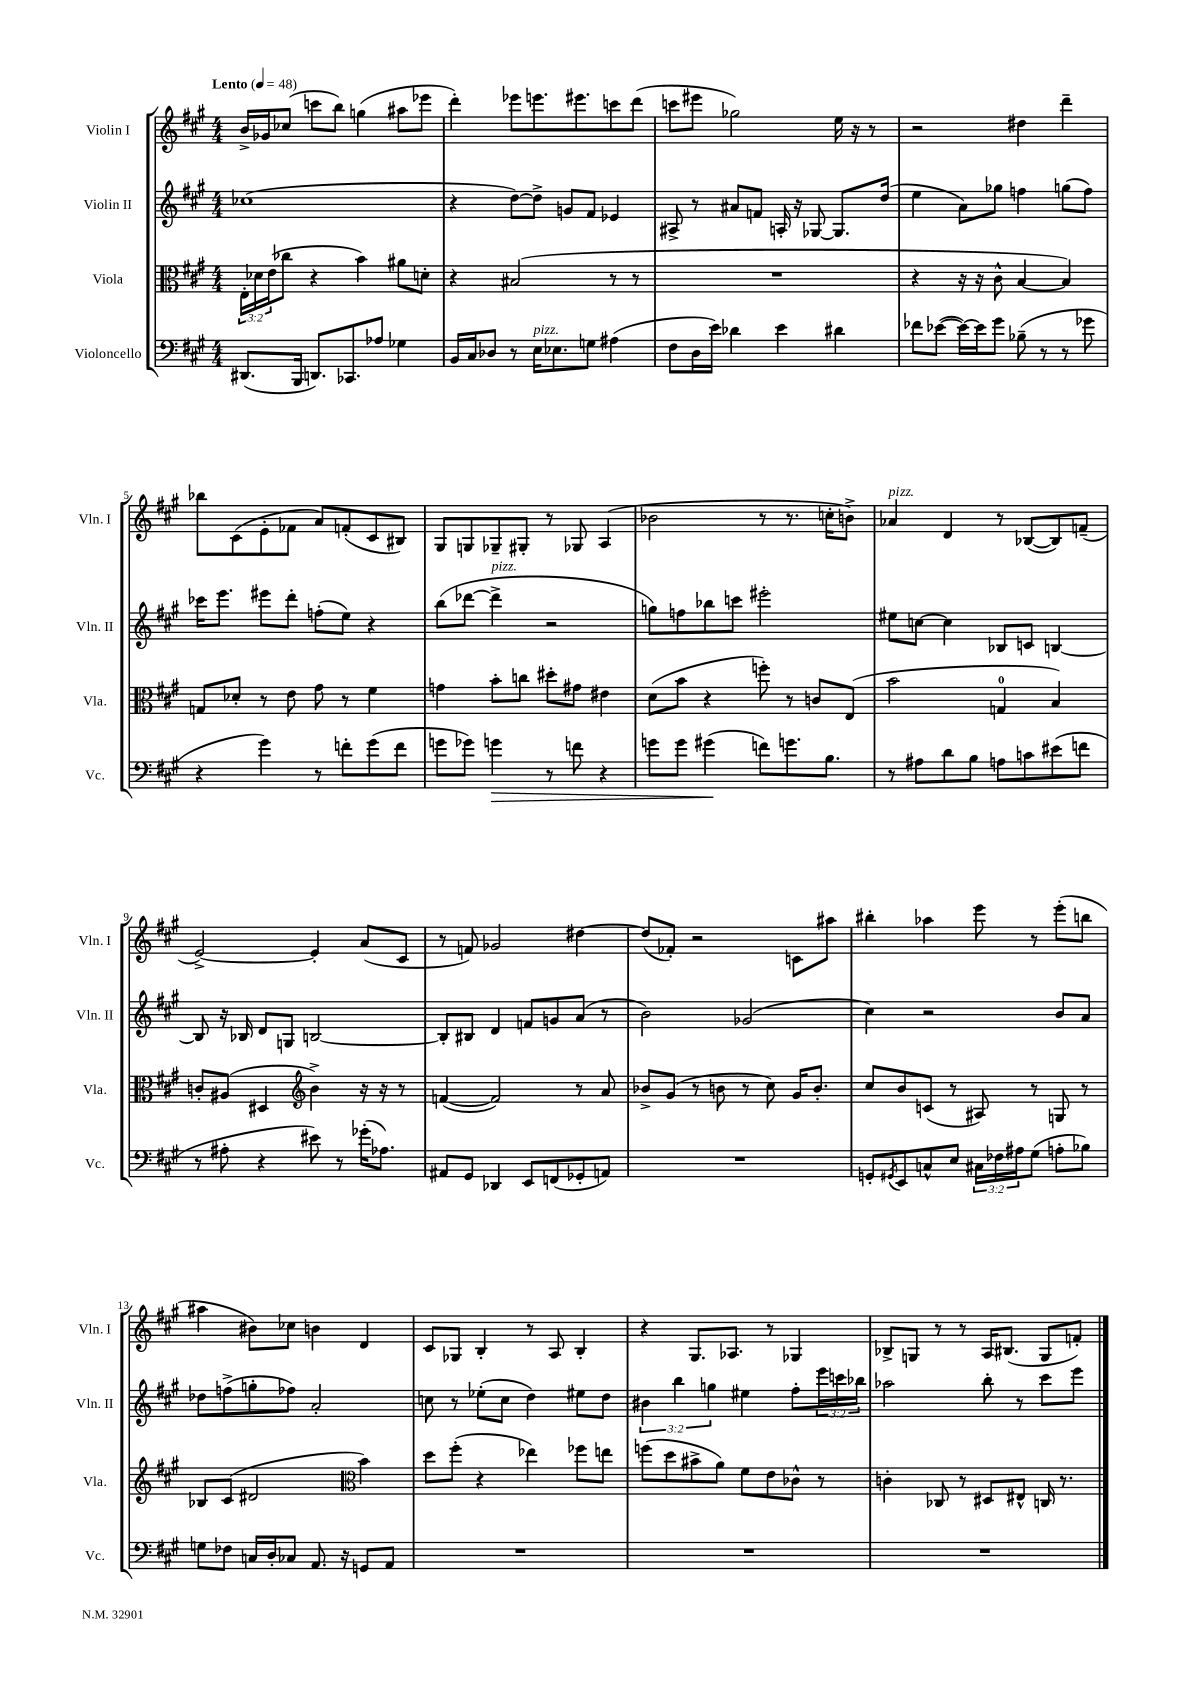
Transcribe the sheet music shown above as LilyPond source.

<<
\new StaffGroup <<
\new Staff = "s0" \with { instrumentName = "Violin I" shortInstrumentName = "Vln. I" } {
    \clef treble \key a \major \numericTimeSignature \time 4/4 \tempo "Lento" 4 = 48
    b'16-> ges'16 ces''8( c'''8 b''8) g''4( ais''8 ees'''8 |
    d'''4-.) ees'''8 e'''8. eis'''8. c'''8 d'''8( |
    c'''8 eis'''8 ges''2) e''16 r16 r8 |
    r2 dis''4 d'''4-- |
    bes''8 cis'8( e'8-. fes'8 a'8) f'8-.( cis'8 bis8) |
    gis8 g8 ges8-- gis8-. r8 ges8 a4( |
    bes'2 r8 r8. c''16-. b'8->) |
    aes'4^\markup { \italic "pizz." } d'4 r8 bes8~( bes8) f'8--( |
    e'2~->) e'4-. a'8( cis'8 |
    r8 f'8) ges'2 dis''4~ |
    dis''8( fes'8-.) r2 c'8 ais''8 |
    bis''4-. aes''4 e'''8 r8 e'''8-.( b''8 |
    ais''4 bis'8) ces''8 b'4 d'4 |
    cis'8 ges8 b4-. r8 a8 b4-. |
    r4 gis8. aes8. r8 ges4 |
    bes8-> g8 r8 r8 a16 bis8.( g8 f'8-.) \bar "|." |
}
\new Staff = "s1" \with { instrumentName = "Violin II" shortInstrumentName = "Vln. II" } {
    \clef treble \key a \major \numericTimeSignature \time 4/4 \override Staff.TupletNumber.text = #tuplet-number::calc-fraction-text
    ces''1( |
    r4 d''8~) d''8-> g'8 fis'8 ees'4 |
    ais8-> r8 ais'8 f'8 a16-. r16 ges8~ ges8. d''16( |
    e''4 a'8) ges''8 f''4 g''8( f''8) |
    ces'''16 e'''8. eis'''8 d'''8-. f''8-.( e''8) r4 |
    b''8( des'''8~ des'''4->^\markup { \italic "pizz." } r2 |
    g''8) f''8 bes''8 c'''8 eis'''2-. |
    eis''8 c''8~ c''4 bes8 c'8 b4~ |
    b8 r16 bes16 d'8 g8 b2~ |
    b8-. bis8 d'4 f'8 g'8 a'8( r8 |
    b'2) ges'2( |
    cis''4) r2 b'8 a'8 |
    des''8 f''8->( g''8-. fes''8) a'2-. |
    c''8 r8 ees''8-.( c''8 d''4) eis''8 d''8 |
    \tuplet 3/2 { bis'4 b''4 g''4 } eis''4 fis''8-. \tuplet 3/2 { e'''16 c'''16 bes''16 } |
    aes''2 b''8-. r8 cis'''8 e'''8 \bar "|." |
}
\new Staff = "s2" \with { instrumentName = "Viola" shortInstrumentName = "Vla." } {
    \clef alto \key a \major \numericTimeSignature \time 4/4 \override Staff.TupletNumber.text = #tuplet-number::calc-fraction-text
    \tuplet 3/2 { e16-. des'16 e'16( } ces''8 r4 b'4) ais'8 d'8-. |
    r4 bis2( r8 r8 |
    R1 |
    r4 r16 r16 cis'8-^ b4~ b4) |
    g8 des'8-. r8 e'8 gis'8 r8 fis'4 |
    g'4 b'8-. c''8 dis''8-. gis'8 eis'4 |
    d'8( b'8 r4 f''8-.) r8 c'8 e8( |
    b'2 g4-0 b4) |
    c'8-. ais8( dis4 \clef treble b'4->) r16 r16 r8 |
    f'4~( f'2) r8 a'8 |
    bes'8-> gis'8( r8 b'8 r8 cis''8) gis'16 b'8.-. |
    cis''8 b'8 c'8( r8 ais8) r8 g8 r8 |
    bes8 cis'8( dis'2 \clef alto b'4) |
    d''8 fis''8-.( r4 ees''4) fes''8 e''8 |
    f''8( d''8 bis'8-> a'8) fis'8 e'8 ces'8-^ r8 |
    c'4-. ces8 r8 dis8 eis8-^ c16 r8. \bar "|." |
}
\new Staff = "s3" \with { instrumentName = "Violoncello" shortInstrumentName = "Vc." } {
    \clef bass \key a \major \numericTimeSignature \time 4/4 \override Staff.TupletNumber.text = #tuplet-number::calc-fraction-text
    dis,8.( b,,16 d,8.) ces,8. aes8 ges4 |
    b,16 cis16 des8 r8 e16^\markup { \italic "pizz." } ees8. g8 ais4( |
    fis8 d16 e'16) des'4 e'4 dis'4 |
    fes'8 ees'8~( ees'16~) ees'16 gis'8 bes8--( r8 r8 ges'8 |
    r4 gis'4) r8 f'8-. gis'8( f'8 |
    g'8 ges'8) g'4\> r8 f'8 r4 |
    g'8 g'8 gis'4\!( f'8) g'8. b8. |
    r8 ais8 d'8 b8 a8 c'8 eis'8( f'8 |
    r8 ais8-. r4 eis'8) r8 ges'16-.( aes8.) |
    ais,8 gis,8 des,4 e,8 f,8( ges,8-. a,8) |
    R1 |
    g,8-. \acciaccatura { gis,8 } e,8 c8-^ e8 \tuplet 3/2 { cis16 fes16 ais16 } gis8( a8-. bes8) |
    g8 fes8 c16 d16-. ces8 a,8. r16 g,8 a,8 |
    R1 |
    R1 |
    R1 \bar "|." |
}
>>
>>
